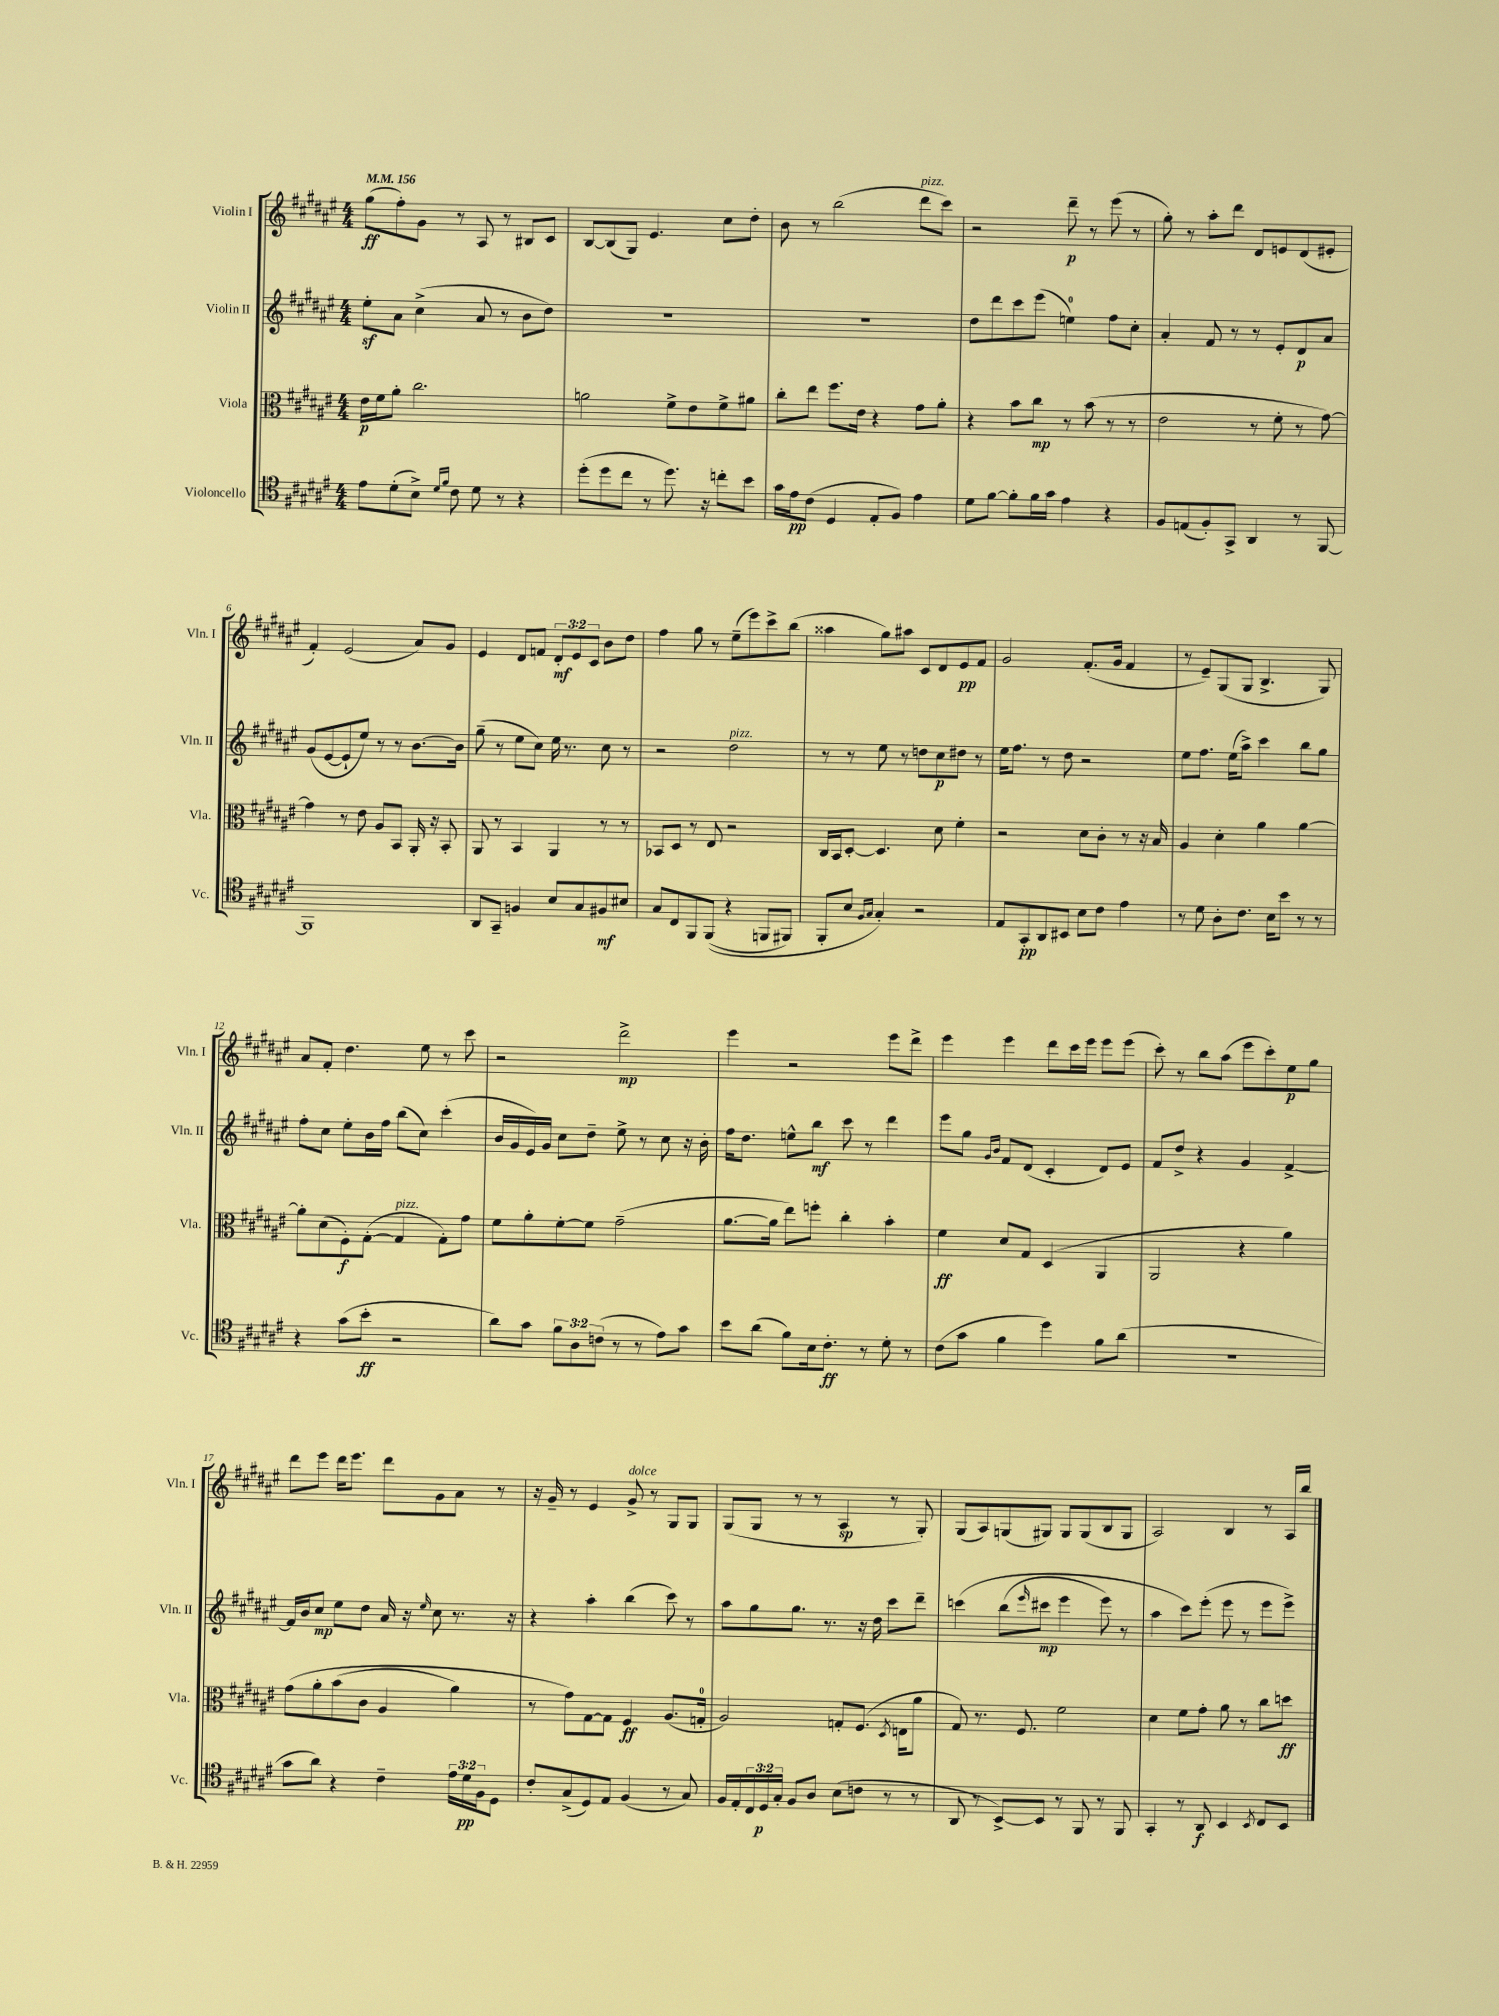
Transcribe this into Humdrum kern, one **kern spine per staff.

**kern	**kern	**kern	**kern
*staff4	*staff3	*staff2	*staff1
*clefC4	*clefC3	*clefG2	*clefG2
*k[f#c#g#d#a#e#]	*k[f#c#g#d#a#e#]	*k[f#c#g#d#a#e#]	*k[f#c#g#d#a#e#]
*M4/4	*M4/4	*M4/4	*M4/4
*MM156	*MM156	*MM156	*MM156
8e#\L	16e#\LL	8ee#'\L	(8gg#\L
.	16f#\J	.	.
(8d#'\	8a#'\J	8a#\J	8ff#'\)
8B^\J)	2.cc#\	(4cc#^\	8g#\J
16qqd#/LL	.	.	.
16qqf#/JJ	.	.	.
8c#\	.	.	8r
8d#\	.	8a#/	8A#/
8r	.	8r	8r
4r	.	8b\L	8B#/L
.	.	8dd#\J)	8c#/J
=	=	=	=
(8dd#'\L	2a\	1r	[8B/L
8dd#\	.	.	(8B/]
8cc#\J	.	.	8G#/J)
8r	.	.	4.e#/
8.dd#\)	8f#^\L	.	.
.	8e#\	.	.
16r	.	.	.
8cc'\L	8f#^\	.	8cc#\L
8b\J	8a#\J	.	8dd#'\J
=	=	=	=
16g#\LL	8cc#'\L	1r	8b\
16e#\J	.	.	.
(8c#\J	8ee#\J	.	8r
4D#/	8.ff#\L	.	(2bb\
.	16e#\Jk	.	.
8E#'/L	4r	.	.
8F#/J)	.	.	.
4e#\	8g#\L	.	8ddd#\L
.	8a#'\J	.	8ccc#\J)
=	=	=	=
8d#\L	4r	8dd#\L	2r
[8f#\J	.	8ddd#\	.
8f#'\]L	8b\L	8ccc#\	.
16f#\L	8cc#\J	(8eee#\J	.
16g#\JJ	.	.	.
4e#\	8r	4ee\)	8ddd#~\
.	(8b\	.	8r
4r	8r	8ff#\L	(8eee#\
.	8r	8cc#'\J	8r
=	=	=	=
8F#/L	2e#\	4a#'/	8gg#'\)
(8E/	.	.	8r
8F#'/)	.	8f#/	8aa#'\L
8GG#^/J	.	8r	8ddd#\J
4AA#/	8r	8r	8d#/L
.	8f#'\	8e#'/L	8e/
8r	8r	8d#/	(8d#/
[8FF#/	[8g#\)	8a#/J	8e#'/J
=	=	=	=
1FF#]	4g#\]	(8g#/L	4f#'/)
.	.	[8e#/	.
.	8r	8e#`/]	(2e#/
.	8e#\	8ee#/J)	.
.	8A#/L	8r	.
.	8BB/J	8r	.
.	16AA#'/	[8.b\L	8a#/L)
.	16r	.	.
.	8BB'/	.	8g#/J
.	.	16b\]Jk	.
=	=	=	=
8AA#/L	8AA#/	(8gg#~\	4e#/
8GG#~/J	8r	8r	.
4F/	4BB/	8ee#\L	8d#/L
.	.	8cc#\J)	8f/J
8B/L	4AA#/	16ee#\	12d#'/L
.	.	8.r	.
.	.	.	12e#/
8G#/	.	.	.
.	.	.	12c#/J
8F#/	8r	8cc#\	8b\L
8B#/J	8r	8r	8dd#\J
=	=	=	=
8G#/L	8BB-/L	2r	4ff#\
8C#/	8D#/J	.	.
8FF#/	8r	.	8gg#\
&((8FF#/J	8E#/	.	8r
4r	2r	2dd#\	(8ee#~\L
.	.	.	8eee#\)
8FF/L	.	.	8ccc#^\
8FF#/J)	.	.	(8bb\J
=	=	=	=
8FF#'/L	16C#/LL	8r	4aa##\
.	16BB/J	.	.
8B/J	[8D#'/J	8r	.
16qqF#/LL	.	.	.
16qqG#/JJ	.	.	.
4G#'/&)	4.D#/]	8ee#\	8gg#\L)
.	.	8r	8aa#\J
2r	.	8dd\L	8c#/L
.	8d#\	8cc#\	8d#/
.	4f#'\	8dd#\J	8e#/
.	.	8r	8f#/J
=	=	=	=
8E#/L	2r	16ee#\LK	2g#/
.	.	8.ff#\J	.
8GG#'/	.	.	.
8AA#/	.	8r	.
8BB#/J	.	8dd#\	.
8B\L	8d#\L	2r	(8.f#'/L
8c#\J	8c#'\J	.	.
.	.	.	16g#/Jk
4e#\	8r	.	4f#/
.	16r	.	.
.	16B/	.	.
=	=	=	=
8r	4A#/	8ee#\L	8r
8d#\	.	8.ff#\J	8e#~/L)
8A#'\L	4d#'\	.	(8G#/
.	.	(16ee#\LK	.
8.c#\J	.	8aa#^\J)	8G#/J
.	4a#\	4ccc#\	4.B^/
16B\LK	.	.	.
8b\J	.	.	.
8r	[4a#\	8bb\L	.
8r	.	8gg#\J	8G#/)
=	=	=	=
4r	8a#'\]L	8ff#'\L	8a#/L
.	(8d#\	8cc#\J	8f#'/J
(8g#\L	8F#'\)	8ee#'\L	4.dd#\
8b'\J	([8G#'\J	16b\L	.
.	.	16ff#\JJ	.
2r	4G#/]	(8bb\L	.
.	.	8cc#\J)	8ee#\
.	8G#'\L)	(4ccc#'\	8r
.	8g#\J	.	8ccc#\
=	=	=	=
8a#\L)	8f#\L	16b/LL	2r
.	.	16g#/	.
8g#\J	8a#'\	16e#/)	.
.	.	16g#/JJ	.
12f#\L	[8f#'\	8cc#\L	.
12A#\	.	.	.
.	8f#\]J	8dd#~\J	.
(12c\J	.	.	.
8r	(2g#~\	8ee#^\	2ddd#^\
8r	.	8r	.
8e#\L)	.	8cc#\	.
8g#\J	.	16r	.
.	.	16b'\	.
=	=	=	=
8b\L	[8.a#\L	16ff#\LK	4eee#\
.	.	8.dd#\J	.
(8a#\J	.	.	.
.	16a#\]Jk	.	.
8f#\L)	8ee#\L)	8ee^^\L	2r
16B\k	8ff'\J	8bb\J	.
8.c#'\J	.	.	.
.	4cc#'\	8ccc#\	.
8r	.	8r	.
8d#'\	4b'\	4ddd#\	8eee#\L
8r	.	.	8ddd#^\J
=	=	=	=
(8c#\L	4f#\	8eee#\L	4eee#\
8g#\J	.	8gg#\J	.
.	.	16qqg#/LL	.
.	.	16qqb/JJ	.
4f#\	8d#/L	8f#/L	4eee#\
.	8G#/J	(8d#/J	.
4dd#\)	(4D#/	4c#'/	8ddd#\L
.	.	.	16ccc#\L
.	.	.	16eee#\JJ
8f#\L	4AA#/	8d#/L)	8eee#\L
(8a#\J	.	8e#/J	(8eee#\J
=	=	=	=
1r	2AA#/	8f#/L	8ccc#'\)
.	.	8dd#^/J	8r
.	.	4r	8bb\L
.	.	.	(8aa#\J
.	4r	4g#/	8eee#\L
.	.	.	8ccc#'\)
.	4a#\)	[4f#^/	8ee#\
.	.	.	8gg#\J
=	=	=	=
8g#\L	&(8g#\L	16f#/]LL	8ddd#\L
.	.	16b/J	.
8a#\J)	8a#'\	8cc#/J	8eee#\J
4r	(8b\	8ee#\L	16ddd#\LK
.	.	.	8.eee#\J
.	8c#\J	8dd#\J	.
4c#~\	4A#/	16a#/	8ddd#\L
.	.	16r	.
.	.	16qqee#/	.
.	.	8cc#\	8g#\
24e#\LL	4a#\)	8.r	8a#\J
24d#\	.	.	.
24F#\J	.	.	.
8D#\J	.	.	8r
.	.	16r	.
=	=	=	=
8c#'/L	8r	4r	16r
.	.	.	16g#~/
(8G#^/	8g#\L&)	.	8r
8D#/)	[8G#\	4aa#'\	4e#/
8E#/J	8G#\]J	.	.
(4F#/	4F#/	(4bb\	8g#^/
.	.	.	8r
8r	(8.A#/L	8ccc#\)	8G#/L
8G#/)	.	8r	8G#/J
.	16G'/Jk	.	.
=	=	=	=
16F#/LL	2A#/)	8aa#\L	(8G#/L
16E#'/	.	.	.
24C#/	.	8gg#\	8G#/J
24D#/	.	.	.
24G#'/JJ	.	.	.
8F#/L	.	8.gg#\J	8r
8A#/J	.	.	8r
.	.	8.r	.
(8B\L	8G'/L	.	4A#/
8c\J	(8.F#/J	16r	.
.	.	16dd#\	.
8r	.	8ccc#\L	8r
.	8qD#/	.	.
.	16E\LK	.	.
8r	8a#\J	8ddd#~\J	8G#'/)
=	=	=	=
8AA#/	8G#/)	&(4ccc\	(8G#/L
8r	8.r	.	8A#/)
[8BB^/L)	.	(8bb\L	(8G/
.	8.F#/	.	.
.	.	16qqeee#/	.
8BB/]J	.	8ccc#\J	8G#/J)
8r	2f#\	4eee#\	8G#/L
8FF#/	.	.	(8G#/
8r	.	8eee#\)	8B/
8FF#/	.	8r	8G#/J
=	=	=	=
4GG#'/	4d#\	4aa#\	2A#/)
8r	8f#\L	8ccc#\L&)	.
8AA#/	8g#'\J	(8eee#'\J	.
4BB/	8a#\	8eee#\	4B/
.	8r	8r	.
8qBB/	.	.	.
8C#/L	8cc#\L	8eee#\L	8r
8BB/J	8dd\J	8eee#^\J)	16A#/LL
.	.	.	16bb/JJ
==	==	==	==
*-	*-	*-	*-
